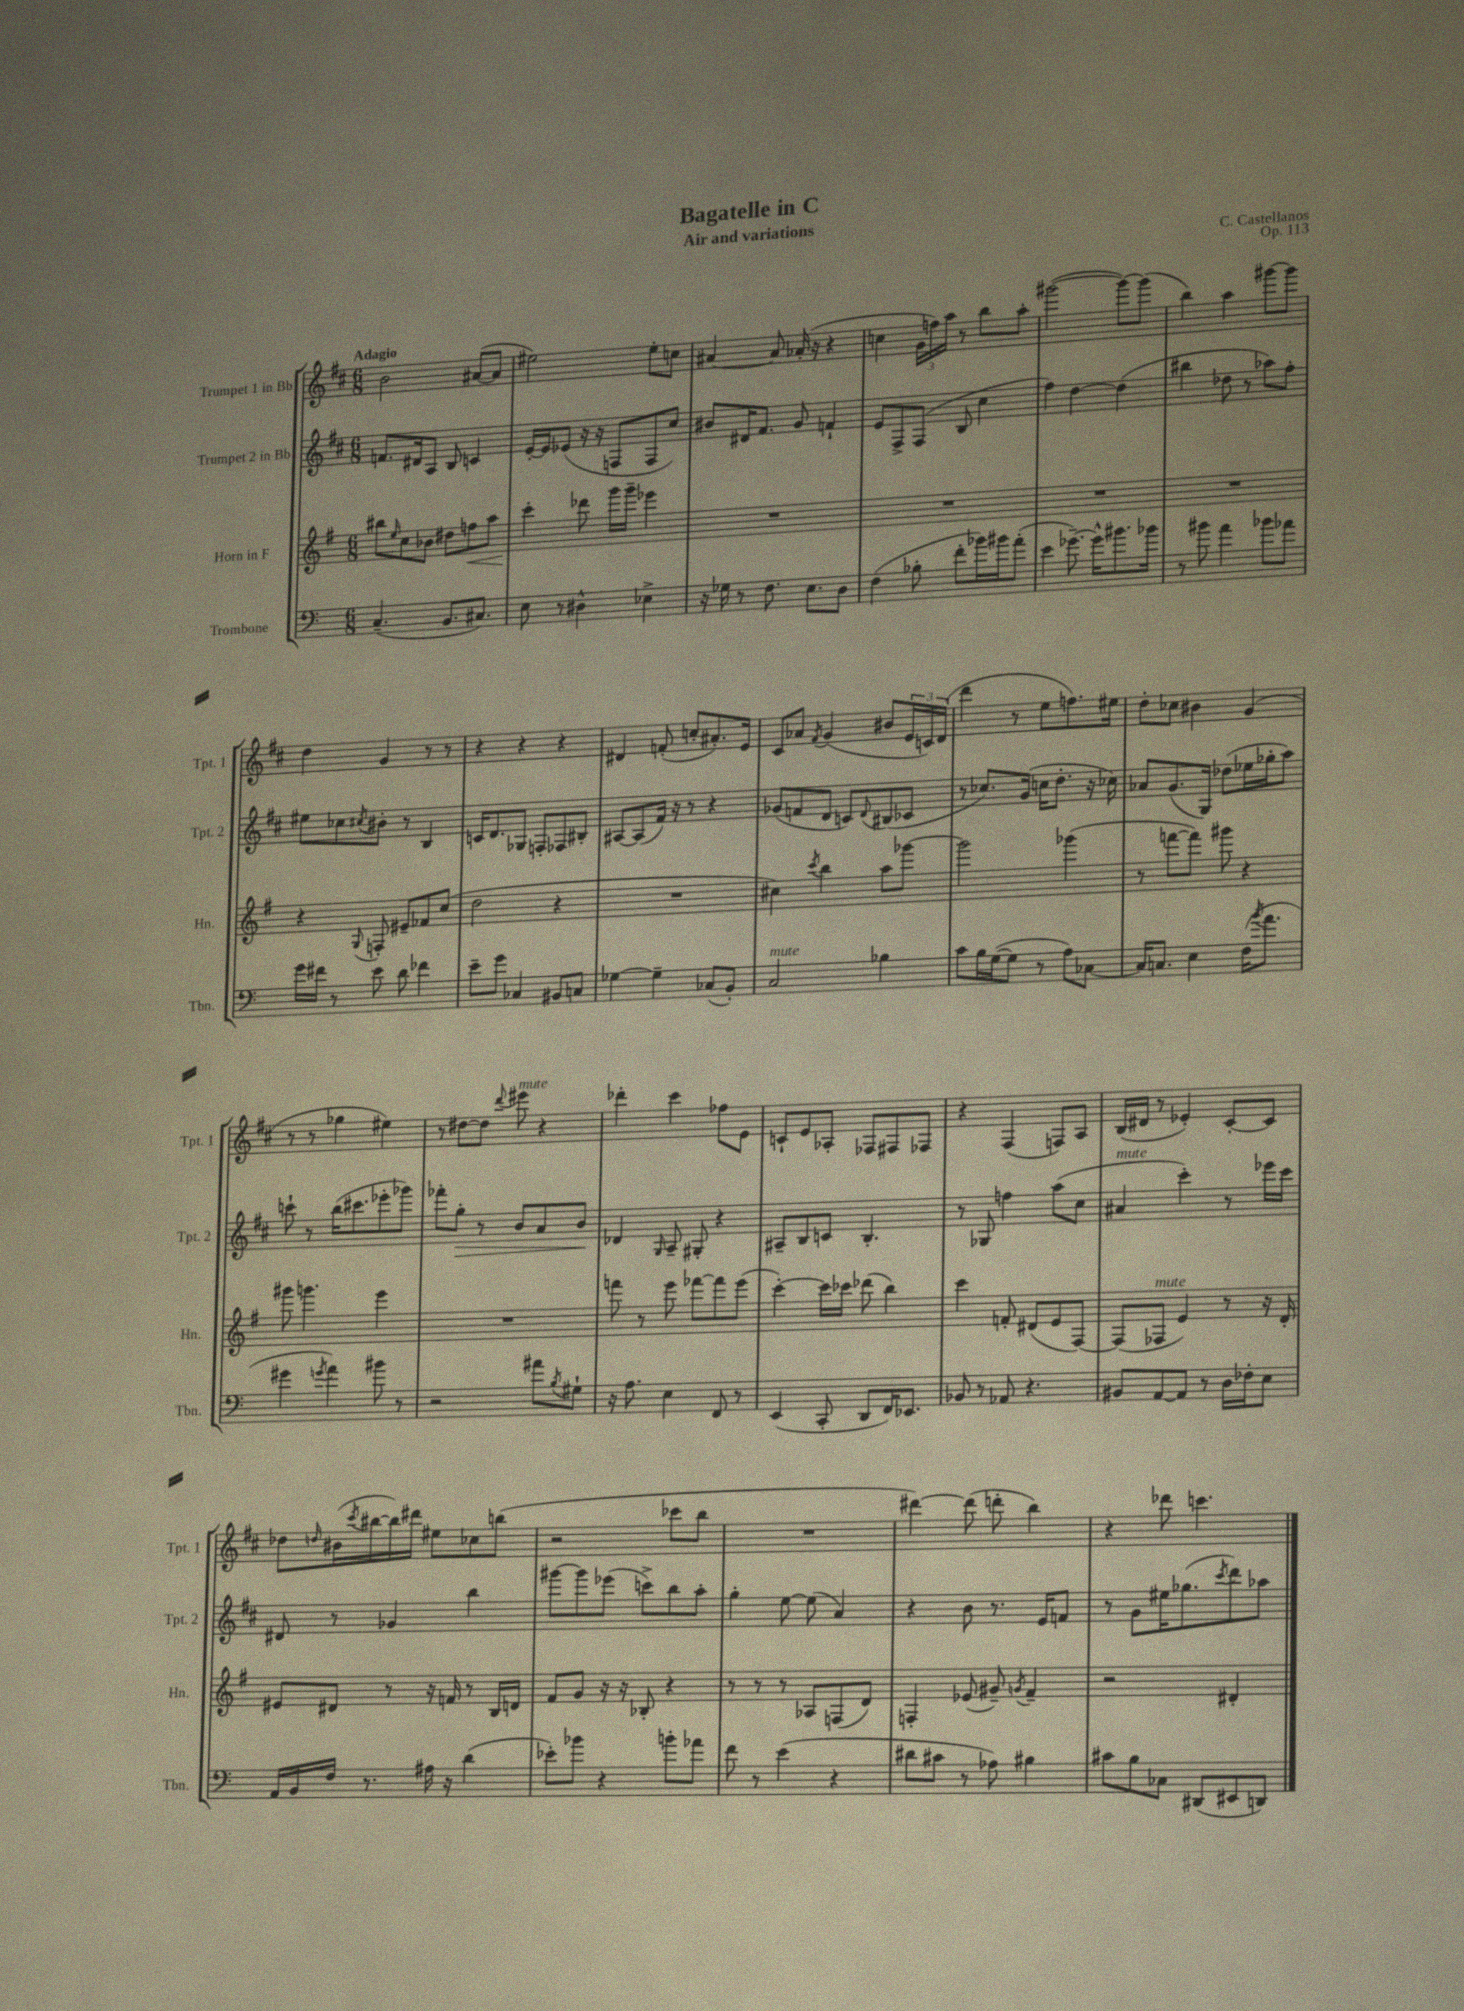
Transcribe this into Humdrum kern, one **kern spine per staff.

**kern	**kern	**kern	**kern
*staff4	*staff3	*staff2	*staff1
*clefF4	*clefG2	*clefG2	*clefG2
*k[]	*k[f#]	*k[f#c#]	*k[f#c#]
*M6/8	*M6/8	*M6/8	*M6/8
(4.C~	8bb#	8.f	2b
.	16qqee	.	.
.	8cc	.	.
.	.	16d#	.
.	8b-	8A	.
8.BB	8dd#	8B	.
.	8ff	4c	([8a#
8.C#)	.	.	.
.	8aa	.	8a#]
=	=	=	=
8E	4ccc'	[16e'	2ee#)
.	.	16e]	.
8r	.	(8e-	.
4D#^^	8ddd-	16r	.
.	.	16r	.
.	16ggg	8F	.
.	16ggg~	.	.
4E-^	4eee-	8F	8ee#'
.	.	8cc#)	8cc
=	=	=	=
16r	2.r	8b#	[4a#
16G-	.	.	.
8r	.	16d#	.
.	.	8.f#	.
8.F	.	.	8a#]
.	.	8g	(16a-'
8.E	.	.	16r
.	.	4f`	4r
8D	.	.	.
=	=	=	=
(4F	2.r	8e	4cc
.	.	8F#^	.
8B-'	.	(8F#	24g
.	.	.	24ff)
.	.	.	24aa
8f'	.	8B	8r
16b-)	.	4cc#	8bb
16b#	.	.	.
(8a'	.	.	8aa'
=	=	=	=
4e	2.r	4ff#)	([2ggg#
[8.g-~)	.	[4dd	.
16g-^^]	.	.	.
8.b#	.	(4dd]	8ggg#_)
.	.	.	(8ggg#]
16b-	.	.	.
=	=	=	=
8r	2.r	4bb#	4bb)
8b#	.	.	.
4a	.	8dd-	4aa
.	.	8r	.
8b-	.	8aa-)	[8ggg#
8a-	.	8ff#'	8ggg#]
=	=	=	=
16g	4r	8ee#	4dd
16f#	.	.	.
8r	.	8cc-	.
.	8qqG	8qcc#	.
8e	8F'	8b#'	4g
8d	8e#~	8r	.
4f-	8f-	4B	8r
.	(8cc	.	8r
=	=	=	=
8e~	2dd	16c	4r
.	.	8.d	.
8g	.	.	.
4C-	.	8G-	4r
.	.	8F'	.
8BB#	4r	8F-	4r
8C	.	8B#'	.
=	=	=	=
[4G-	2.r	[8A#	4d#
.	.	(8A#]	.
4G-~]	.	16f#)	(8f'
.	.	16r	.
.	.	8r	8cc'
(8C-	.	4r	8.a#')
8BB')	.	.	.
.	.	.	16e
=	=	=	=
2C	4cc#)	(8g-	8c#
.	.	8f	8a-
.	8qccc	.	8qf#
.	4bb	8d	(4g
.	.	8c)	.
.	.	8qqd	.
4B-	8aa	(8B#	8b#
.	[8ggg-	8c-	24e
.	.	.	24c)
.	.	.	(24d
=	=	=	=
8c	2ggg-]	8r	4ddd
16B	.	8.cc-)	.
([16G	.	.	.
8G]	.	.	8r
.	.	(16g	.
8r	.	16cc	8ee
.	.	8.dd'	.
8A)	(4ggg-	.	8.ff)
[8C-	.	16r	.
.	.	16cc-)	16ee#
=	=	=	=
16C-]	8r	8a-	8dd'
8.C	.	.	.
.	[8fff	(8.g	8cc-
4E	8fff])	.	4b#
.	.	16G)	.
.	8ggg#	(8dd-	.
(16F	4r	16ee-	(4g
8qb	.	.	.
8.a	.	16gg-'	.
.	.	8aa)	.
=	=	=	=
4g#	8ggg#	8ccc`	8r
.	4.ggg	8r	8r
8qg	.	.	.
4a)	.	(16bb	4gg-
.	.	8.ccc#	.
8b#	4eee	8eee-'	4ee#)
8r	.	8ggg-)	.
=	=	=	=
2r	2.r	8fff-'	8r
.	.	8gg'	[8dd#
.	.	8r	8dd#]
.	.	.	8qqddd
.	.	8b	8eee#
8a#	.	8a	4r
8qB	.	.	.
8G#`	.	8b	.
=	=	=	=
16r	8fff	4d-	4ddd-'
8.A	.	.	.
.	8r	.	.
.	.	16qqG	.
4E	8eee	8A~	4ccc#
.	[8fff-	8G#'	.
8FF	8fff-]	4r	8ff-
8r	(8eee	.	8e
=	=	=	=
(4EE	[4ccc')	8A#~	8c`
.	.	8B	8e
8CC'	16ccc]	8c	8A-'
.	16ccc-	.	.
8DD	(8ddd-	4.B'	8F-
16FF)	4bb)	.	8F#
8.EE-	.	.	.
.	.	.	8F-
=	=	=	=
8BB-	4ccc	8r	4r
8r	.	8G-	.
8AA-	8f'	4ff	(4F#
4.r	(8d#	.	.
.	8e	(8aa	8F)
.	[8F#)	8cc#	8A
=	=	=	=
8BB#	(8F#]	4a#	(16B
.	.	.	16d#
[8AA	8F-	.	8r
8AA]	4e)	4ccc#')	4e-')
8r	.	.	.
16D	8r	8r	[8c#'
16F-'	.	.	.
8E	16r	16eee-	8c#]
.	16d'	16ccc#	.
=	=	=	=
16AA	8e#	8d#	8dd-
16BB	.	.	.
.	.	.	16qqdd
16F	8d#	8r	(16b#
.	.	.	8qccc#
8.r	.	.	[16bb#
.	8r	4g-	16bb#])
.	.	.	16ddd#
16A#	16r	.	8ee#
16r	16f	.	.
(4d	8r	4bb	8cc-
.	16B	.	(8bb
.	16d	.	.
=	=	=	=
8e-')	8f#	[8ggg#	2r
8b-	8g	8ggg#]	.
4r	16r	(8eee-	.
.	16r	.	.
.	8B-'	8ccc^)	.
8b'	4r	8bb	8ccc-
8a-	.	8aa'	8bb
=	=	=	=
8f	8r	4gg'	2.r
8r	8r	.	.
(4e	8r	[8ee	.
.	8A-	(8ee]	.
4r	(8F	4a)	.
.	8d)	.	.
=	=	=	=
8d#	4F'	4r	[4ddd#)
8c#	.	.	.
8r	(8e-	8b	(8ddd#]
8A-)	8g#~)	8.r	8ddd'
.	8qg	.	.
4B#	4f#~	.	4bb)
.	.	16e	.
.	.	8f	.
=	=	=	=
8c#	2r	8r	4r
8B	.	8g	.
8C-	.	16ee#	8ddd-
.	.	(8.gg-	.
(8DD#	.	.	4.ccc
.	.	8qccc#	.
8EE#	4d#'	8ddd)	.
8DD)	.	8aa-	.
==	==	==	==
*-	*-	*-	*-
